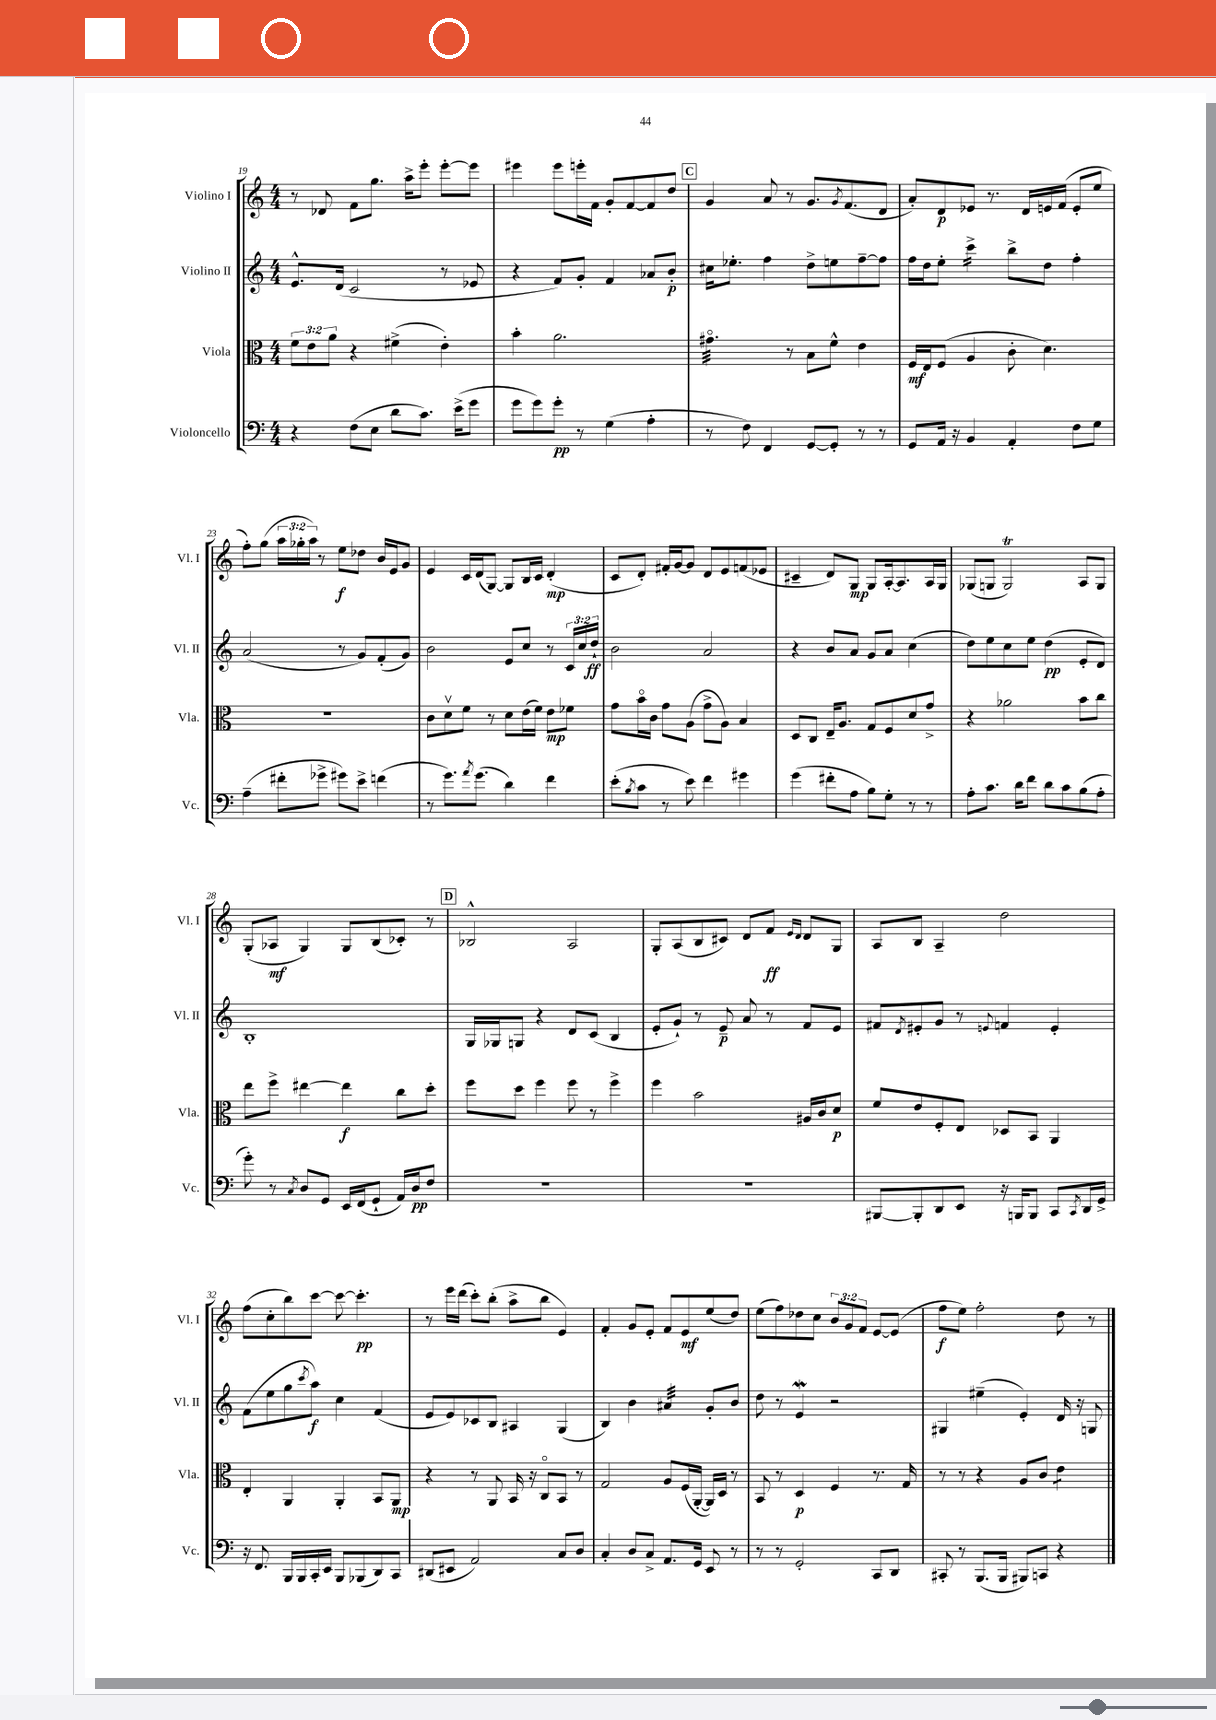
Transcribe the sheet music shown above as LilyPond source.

<<
\new StaffGroup <<
\new Staff = "s0" \with { instrumentName = "Violino I" shortInstrumentName = "Vl. I" } {
    \clef treble \key c \major \numericTimeSignature \time 4/4 \override Staff.TupletNumber.text = #tuplet-number::calc-fraction-text
    r8 des'8 f'8 g''8. a''16-> e'''8-. e'''8~-. e'''8 |
    eis'''4 eis'''8 e'''16-. f'16 g'8-. f'8~ f'8 d''8 |
    \mark \markup { \box "C" } g'4 a'8 r8 g'8. \acciaccatura { g'8 } f'8.( d'8 |
    a'8-.) d'8\p ees'8 r8. d'16 e'16 f'16( e'8-. e''8 |
    f''8-.) g''8( \tuplet 3/2 { a''16 ges''16-. a''16) } r8 e''8\f des''8 b'16 e'16 g'8 |
    e'4 c'16 d'16( g8~) g8 b16 c'16 d'4-.\mp( |
    c'8 d'8-.) fis'16-. g'16~ g'8 d'8 e'8 f'8( ees'8 |
    cis'4-- d'8) g8\mp g8 a16~-. a8. a16 g16 |
    ges8( g8 g2\trill) a8 g8 |
    g8-.( aes8\mf g4) g8 b8( ces'8-.) r8 |
    \mark \markup { \box "D" } bes2-^ a2 |
    g8-. a8( b8 cis'8) d'8 f'8\ff \grace { e'16 d'16 } d'8 g8 |
    a8 b8 a4-- d''2 |
    f''8( c''8-. b''8) c'''8~ c'''8~ c'''4.-.\pp |
    r8 e'''16 d'''16( c'''8-.) b''8-.( a''8-> b''8 e'4) |
    f'4-. g'8 e'8-. f'8 e'8\mf e''8( d''8) |
    e''8( f''8) des''8 c''8 \tuplet 3/2 { b'8 g'8 f'8 } e'8~ e'8( |
    f''8\f e''8) f''2-. d''8 r8 \bar "|." |
}
\new Staff = "s1" \with { instrumentName = "Violino II" shortInstrumentName = "Vl. II" } {
    \clef treble \key c \major \numericTimeSignature \time 4/4 \override Staff.TupletNumber.text = #tuplet-number::calc-fraction-text
    e'8.-^ d'16( c'2 r8 ees'8 |
    r4 f'8) g'8-. f'4 aes'8 b'8-.\p |
    \mark \markup { \box "C" } cis''16 ees''8.-. f''4 d''8-> e''8 f''8~-- f''8 |
    f''16 d''16 e''8-. c'''4:16-> b''8-> d''8 f''4-. |
    a'2( r8 g'8) f'8-.( g'8) |
    b'2 e'8 c''8 r8 \tuplet 3/2 { c'16 c''16 d''16-!\ff } |
    b'2 a'2 |
    r4 b'8 a'8 g'8 a'8 c''4( |
    d''8) e''8 c''8 e''8 d''4\pp( e'8-. d'8) |
    b1-. |
    \mark \markup { \box "D" } g16 ges16 g8 r4 d'8 c'8( b4 |
    e'8-. g'8-!) r8 e'8--\p a'8 r8 f'8 e'8 |
    fis'8 \acciaccatura { d'8 } eis'8-. g'8 r8 \appoggiatura { e'8 } f'4 e'4-. |
    f'8( e''8 g''8 \acciaccatura { c'''8 } a''8\f) c''4 f'4( |
    e'8 e'8) ces'8 b8 ais4 g4( |
    b4) b'4 ais'4:32 g'8-. b'8 |
    d''8 r8 e'4\mordent r2 |
    gis4 eis''4--( e'4-.) d'16 r16 g8 \bar "|." |
}
\new Staff = "s2" \with { instrumentName = "Viola" shortInstrumentName = "Vla." } {
    \clef alto \key c \major \numericTimeSignature \time 4/4 \override Staff.TupletNumber.text = #tuplet-number::calc-fraction-text
    \tuplet 3/2 { f'8 e'8 a'8 } r4 fis'4->( e'4-.) |
    b'4-. a'2. |
    \mark \markup { \box "C" } gis'4.:32\flageolet r8 b8 f'8-^ e'4 |
    f16\mf e16 f8( a4 c'8-. d'4.) |
    R1 |
    c'8 d'8\upbow f'8 r8 d'8 e'16( f'16) e'8\mp fes'8 |
    g'8 b'16\flageolet c'16 g'8 a8( g'8-> a8) b4 |
    d8 c8 e16-- a8. g8 f8 d'8 g'8-> |
    r4 aes'2 b'8 c''8 |
    e''8 f''8-> eis''4~ eis''4\f c''8 d''8-. |
    \mark \markup { \box "D" } f''8 d''8 f''4 f''8 r8 f''4-> |
    f''4 b'2 ais16 c'16 d'8\p |
    f'8 e'8 f8-. e8 des8 b,8 a,4 |
    e4-. a,4 a,4-. b,8 a,8\mp |
    r4 r8 a,8 b,16 r16 c8\flageolet b,8 r8 |
    g2 a8 f16( a,16~-. a,16) d16 r8 |
    b,8 r8 d4\p f4 r8. g16 |
    r8 r8 r4 a8 c'8 e'4:8 \bar "|." |
}
\new Staff = "s3" \with { instrumentName = "Violoncello" shortInstrumentName = "Vc." } {
    \clef bass \key c \major \numericTimeSignature \time 4/4
    r4 f8( e8 d'8 c'8.) e'16->( g'8 |
    g'8 g'8) g'8-.\pp r8 g4( a4-. |
    \mark \markup { \box "C" } r8 f8) f,4 g,8~ g,8-. r8 r8 |
    g,8 a,16 r16 b,4 a,4-. f8 g8 |
    a4--( fis'8-. ges'8-> gis'8) e'8-> f'4( |
    r8 g'8.) \acciaccatura { a'8 } g'8.( d'4) f'4 |
    e'8-.( \acciaccatura { b8 } c'8 r8 e'8) f'4 gis'4 |
    g'4( fis'8-. a8 b8) g8-. r8 r8 |
    a8-. c'8. d'16 f'8 d'8 c'8 b8( a8-. |
    g'8-.) r8 \acciaccatura { c8 } d8 g,8 e,16 f,16( g,8-! a,16) d16\pp f8 |
    \mark \markup { \box "D" } R1 |
    R1 |
    bis,,8~ bis,,8-. d,8 e,8 r16 b,,16 b,,8 c,8 \acciaccatura { c,8 } d,16 g,16-> |
    r16 f,8. b,,16 b,,16 c,16-. e,16 b,,8 bes,,8( d,8) c,8 |
    dis,8( eis,8 a,2) c8 d8 |
    c4-. d8 c8-> a,8. g,16 e,8 r8 |
    r8 r8 g,2-. c,8 d,8 |
    cis,8-. r8 b,,8.( b,,16 bis,,8) c,8 r4 \bar "|." |
}
>>
>>
\layout { \context { \Score currentBarNumber = #19 } }
